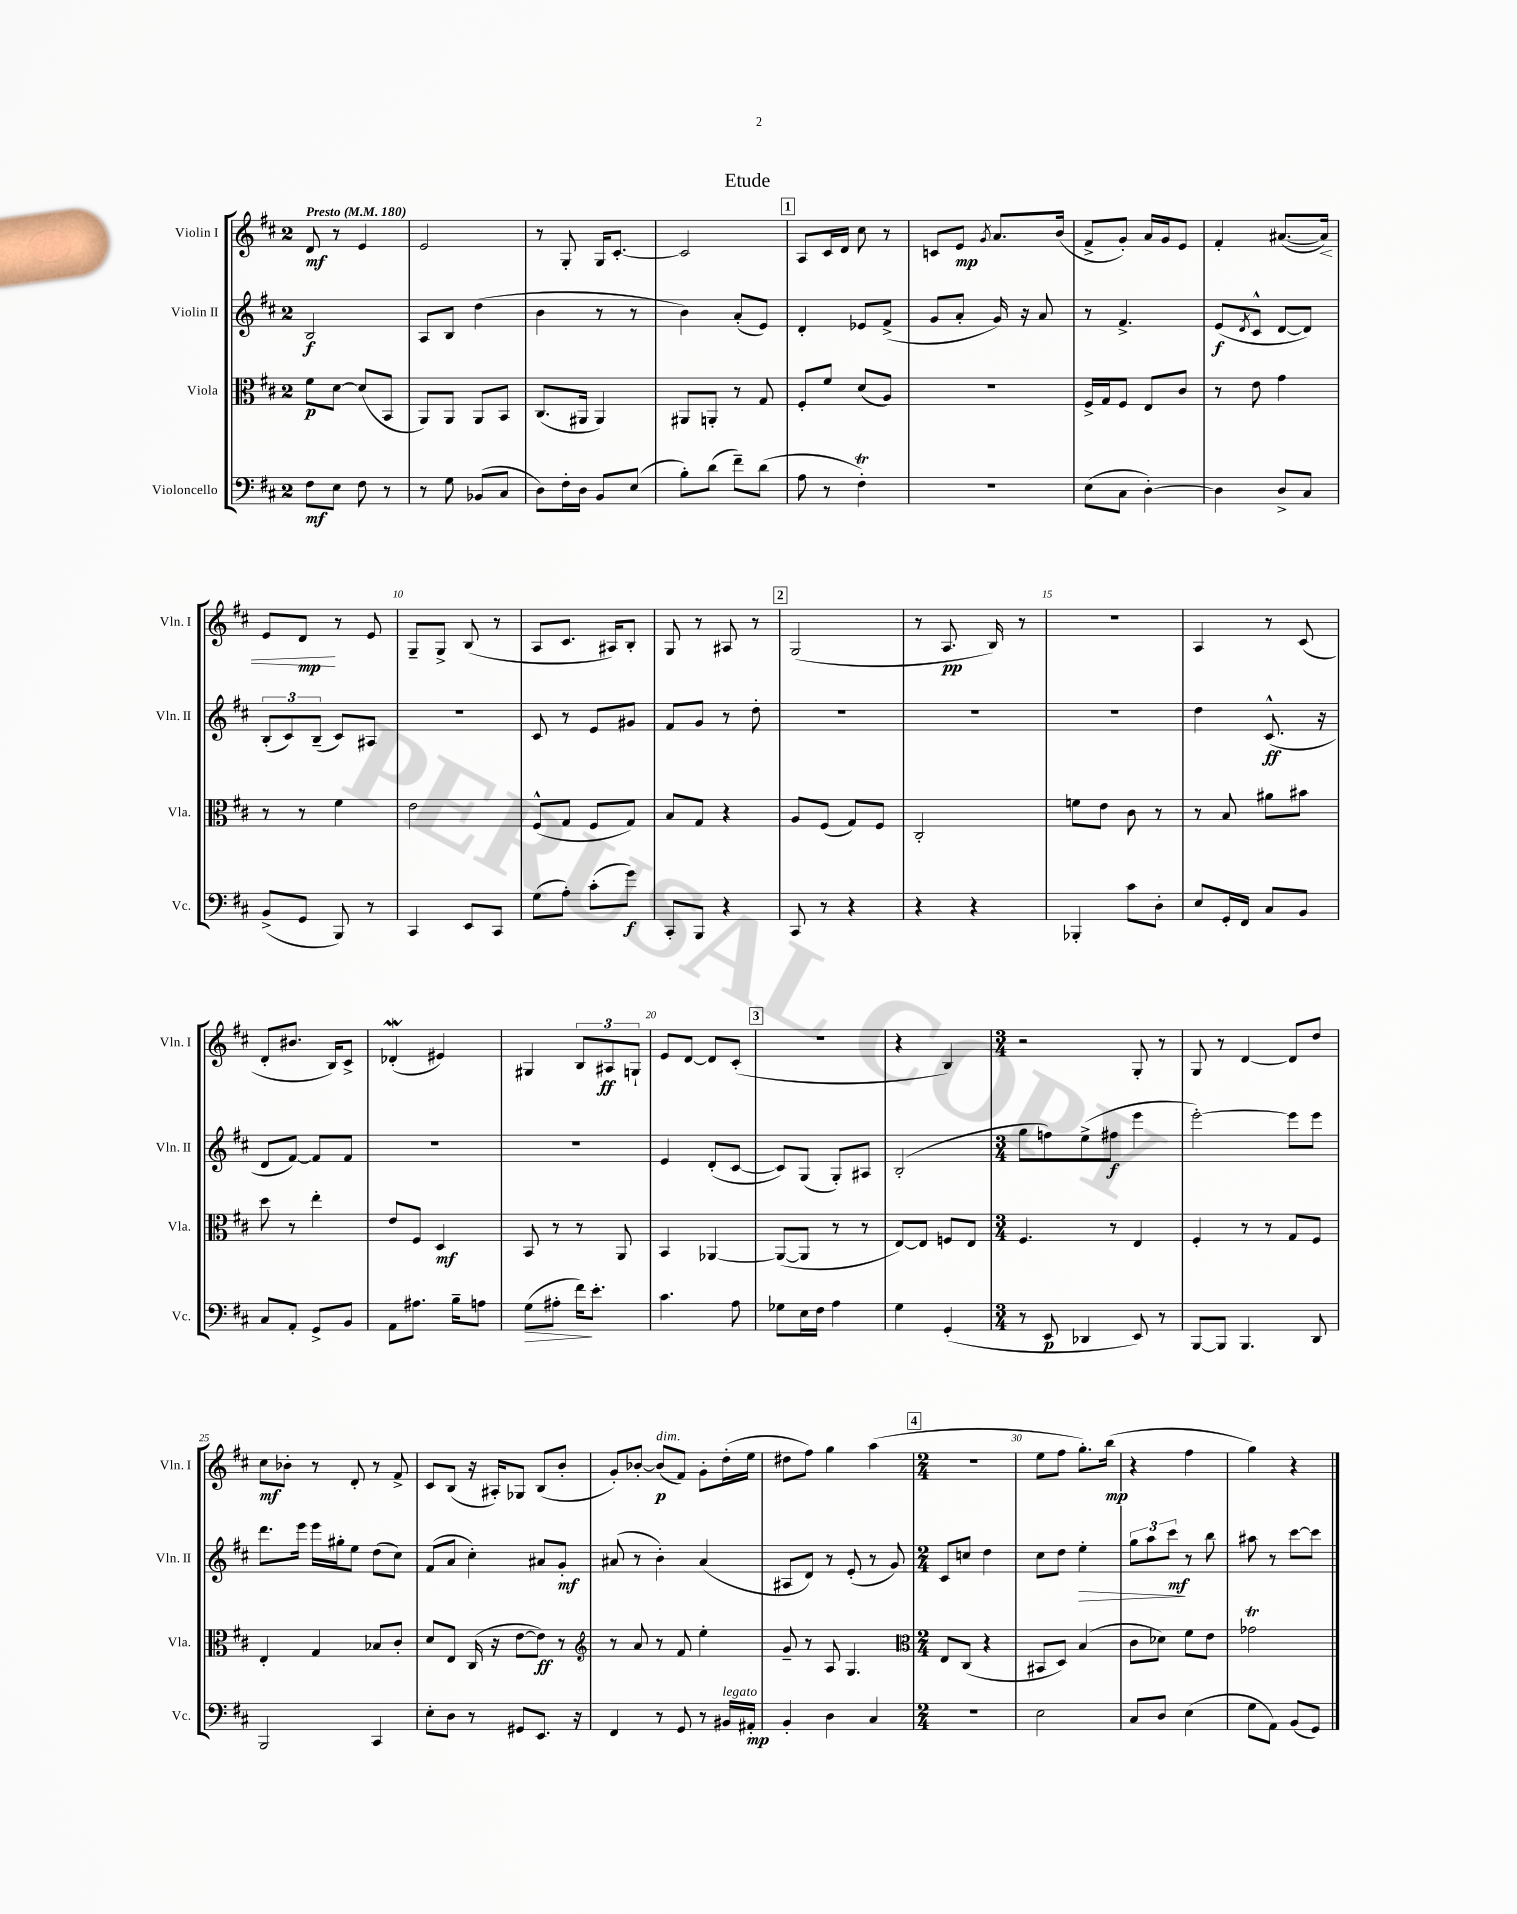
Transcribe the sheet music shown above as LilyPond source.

\header { title = "Etude" }
<<
\new StaffGroup <<
\new Staff = "s0" \with { instrumentName = "Violin I" shortInstrumentName = "Vln. I" } {
    \clef treble \key d \major \once \override Staff.TimeSignature.style = #'single-digit \time 2/4 \tempo "Presto" 4 = 180
    d'8\mf r8 e'4 |
    e'2 |
    r8 g8-. g16 cis'8.~-. |
    cis'2 |
    \mark \markup { \box "1" } a8 cis'16 d'16 cis''8 r8 |
    c'8 e'8\mp \acciaccatura { g'8 } a'8. b'16( |
    fis'8-> g'8-.) a'16 g'16 e'8 |
    fis'4-. ais'8.~( ais'16\<) |
    e'8 d'8\mp\! r8 e'8 |
    g8-- g8-> b8( r8 |
    a8 cis'8. ais16) b8-. |
    g8 r8 ais8 r8 |
    \mark \markup { \box "2" } g2( |
    r8 a8.\pp b16) r8 |
    R2 |
    a4 r8 cis'8( |
    d'8-. bis'8. b16) cis'8-> |
    des'4-.\mordent( eis'4) |
    gis4 \tuplet 3/2 { b8 ais8\ff g8-! } |
    e'8 d'8~ d'8 cis'8-.( |
    \mark \markup { \box "3" } R2 |
    r4 b4) |
    \numericTimeSignature \time 3/4 r2 g8-. r8 |
    g8 r8 d'4~ d'8 d''8 |
    cis''8\mf bes'8-. r8 d'8-. r8 fis'8-> |
    cis'8 b8( r16 ais16-.) ges8 b8( b'8-. |
    g'8-.) bes'8~-. bes'8\p^\markup { \italic "dim." }( fis'8) g'8-. d''16-.( e''16 |
    dis''8 fis''8) g''4 a''4( |
    \mark \markup { \box "4" } \numericTimeSignature \time 2/4 R2 |
    e''8 fis''8 g''8.-.) b''16\mp( |
    r4 fis''4 |
    g''4) r4 \bar "|." |
}
\new Staff = "s1" \with { instrumentName = "Violin II" shortInstrumentName = "Vln. II" } {
    \clef treble \key d \major \once \override Staff.TimeSignature.style = #'single-digit \time 2/4
    b2\f |
    a8 b8 d''4( |
    b'4 r8 r8 |
    b'4) a'8-.( e'8) |
    \mark \markup { \box "1" } d'4-. ees'8 fis'8->( |
    g'8 a'8-. g'16) r16 a'8 |
    r8 fis'4.-> |
    e'8\f( \acciaccatura { d'8 } cis'8-^ d'8~ d'8) |
    \tuplet 3/2 { b8-.( cis'8) b8--( } cis'8) ais8 |
    r2 |
    cis'8 r8 e'8 gis'8 |
    fis'8 g'8 r8 d''8-. |
    \mark \markup { \box "2" } R2 |
    R2 |
    R2 |
    d''4 cis'8.-^\ff( r16 |
    d'8 fis'8~) fis'8 fis'8 |
    R2 |
    R2 |
    e'4 d'8-.( cis'8~ |
    \mark \markup { \box "3" } cis'8) g8( g8-.) ais8 |
    b2-.( |
    \numericTimeSignature \time 3/4 g''8 f''8) e''8->( fis''8\f e'''4 |
    e'''2~-.) e'''8 e'''8 |
    d'''8. e'''16 e'''16 gis''16-. e''8 d''8( cis''8) |
    fis'8( a'8 cis''4-.) ais'8 g'8-.\mf |
    ais'8( r8 b'4-.) ais'4( |
    ais8 d'8) r8 e'8-.( r8 g'8) |
    \mark \markup { \box "4" } \numericTimeSignature \time 2/4 cis'8 c''8 d''4 |
    cis''8 d''8 e''4-.\> |
    \tuplet 3/2 { g''8 a''8 cis'''8\mf\! } r8 b''8 |
    ais''8 r8 cis'''8~ cis'''8 \bar "|." |
}
\new Staff = "s2" \with { instrumentName = "Viola" shortInstrumentName = "Vla." } {
    \clef alto \key d \major \once \override Staff.TimeSignature.style = #'single-digit \time 2/4
    fis'8\p d'8~ d'8( b,8 |
    a,8) a,8 a,8 b,8 |
    cis8.( ais,16 ais,4) |
    ais,8 a,8-. r8 g8 |
    \mark \markup { \box "1" } fis8-. fis'8 d'8( a8) |
    r2 |
    fis16-> g16 fis8 e8 cis'8 |
    r8 e'8 g'4 |
    r8 r8 fis'4 |
    e'2 |
    fis8-^( g8 fis8 g8) |
    b8 g8 r4 |
    \mark \markup { \box "2" } a8 fis8( g8) fis8 |
    cis2-. |
    f'8 e'8 cis'8 r8 |
    r8 b8 ais'8 bis'8 |
    d''8 r8 e''4-. |
    e'8 fis8 d4\mf |
    b,8 r8 r8 a,8 |
    b,4 aes,4~ |
    \mark \markup { \box "3" } aes,8~( aes,8 r8 r8 |
    e8~) e8 f8 e8 |
    \numericTimeSignature \time 3/4 fis4. r8 e4 |
    fis4-. r8 r8 g8 fis8 |
    e4-. g4 bes8 cis'8-. |
    d'8 e8 cis16( r16 e'8~ e'8\ff) r8 |
    \clef treble r8 a'8 r8 fis'8 e''4-. |
    g'8-- r8 a8 g4. |
    \mark \markup { \box "4" } \numericTimeSignature \time 2/4 \clef alto e8 cis8( r4 |
    bis,8 d8) b4( |
    cis'8 des'8) fis'8 e'8 |
    ges'2\trill \bar "|." |
}
\new Staff = "s3" \with { instrumentName = "Violoncello" shortInstrumentName = "Vc." } {
    \clef bass \key d \major \once \override Staff.TimeSignature.style = #'single-digit \time 2/4
    fis8\mf e8 fis8 r8 |
    r8 g8 bes,8( cis8 |
    d8) fis16-. d16 b,8 e8( |
    b8-.) d'8( fis'8--) d'8( |
    \mark \markup { \box "1" } a8 r8 fis4-.\trill) |
    r2 |
    e8( cis8 d4~-.) |
    d4 d8-> cis8 |
    b,8->( g,8 b,,8) r8 |
    cis,4 e,8 cis,8 |
    g8( a8-.) cis'8-.( g'8\f) |
    cis,8-. b,,8 r4 |
    \mark \markup { \box "2" } cis,8 r8 r4 |
    r4 r4 |
    bes,,4-. cis'8 d8-. |
    e8 g,16-. fis,16 cis8 b,8 |
    cis8 a,8-. g,8-> b,8 |
    a,8 ais8. b16-- a8 |
    g8\>( ais8-. fis'16\!) e'8.-. |
    cis'4. a8 |
    \mark \markup { \box "3" } ges8 e16 fis16 a4 |
    g4 g,4-.( |
    \numericTimeSignature \time 3/4 r8 e,8\p des,4 e,8) r8 |
    b,,8~ b,,8 b,,4. d,8 |
    b,,2 cis,4 |
    e8-. d8 r8 gis,8 e,8. r16 |
    fis,4 r8 g,8 r8 bis,16^\markup { \italic "legato" } ais,16-.\mp |
    b,4-. d4 cis4 |
    \mark \markup { \box "4" } \numericTimeSignature \time 2/4 R2 |
    e2 |
    cis8 d8 e4( |
    g8 a,8) b,8( g,8) \bar "|." |
}
>>
>>
\layout { \context { \Score \override BarNumber.break-visibility = ##(#f #t #t) barNumberVisibility = #(every-nth-bar-number-visible 5) } }
